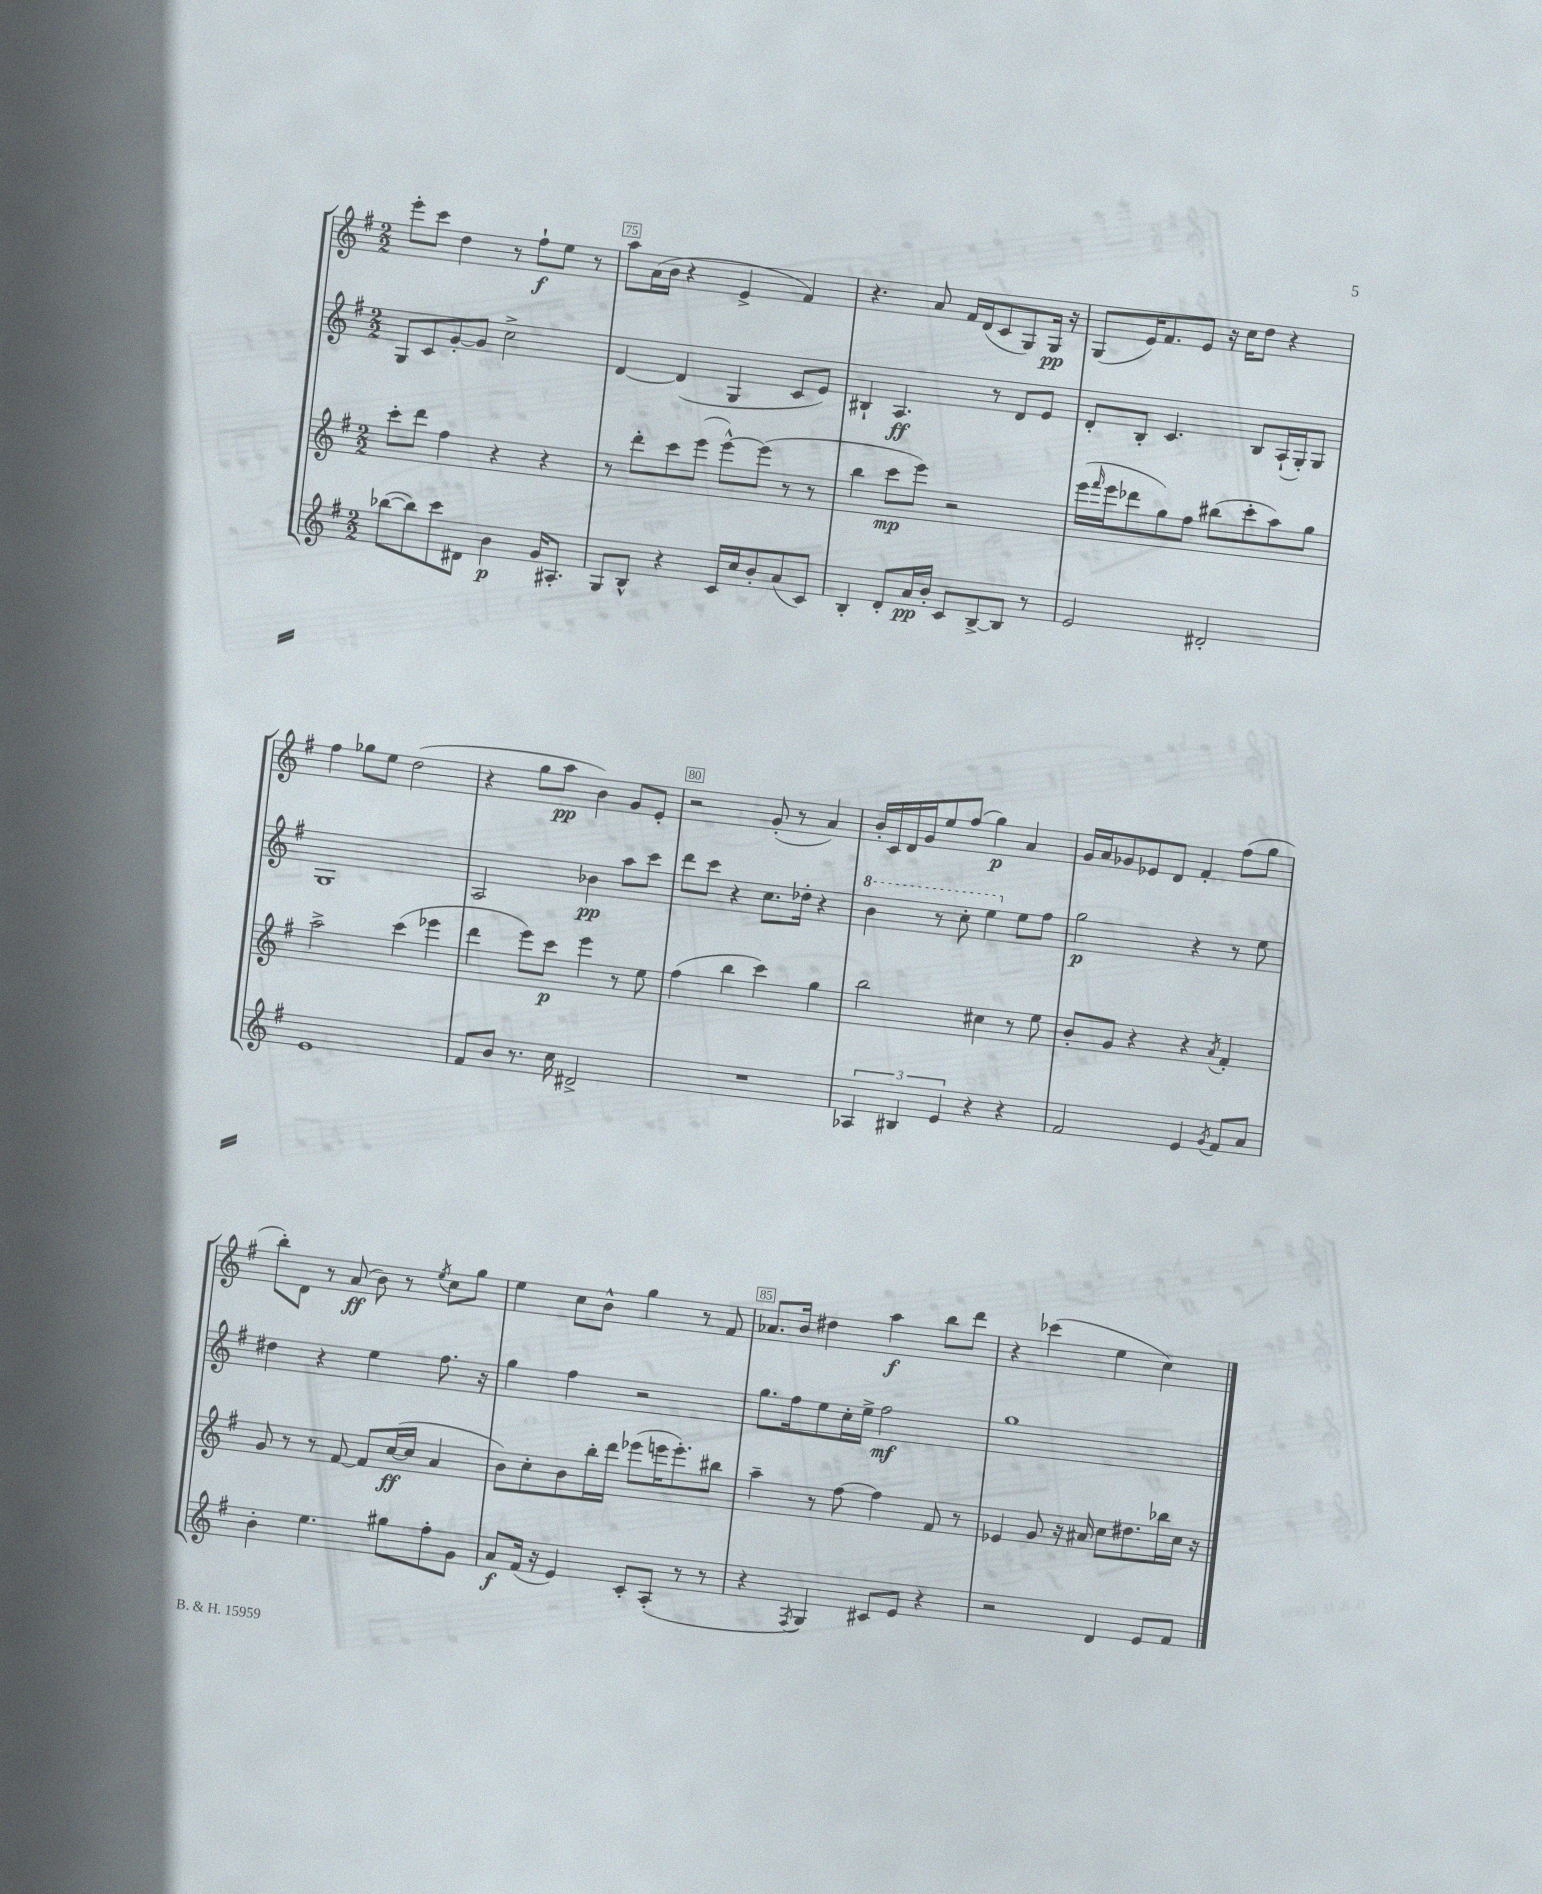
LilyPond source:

<<
\new StaffGroup <<
\new Staff = "s0" {
    \clef treble \key g \major \numericTimeSignature \time 2/2
    e'''8-. c'''8 d''4 r8 fis''8-!\f e''8 r8 |
    a''8 a'16( b'16 r4 e'4-> fis'4) |
    r4. a'8 fis'16 d'16( c'8 g8) g16\pp r16 |
    g8( e'16) fis'8. e'8 r16 c''16 d''8 r4 |
    fis''4 ges''8 e''8 d''2( |
    r4 g''8 a''8\pp b'4) g'8 e'8-. |
    r2 g'8-.( r8 a'4) |
    b'16-. c'16 d'16 g'16 e''8 fis''8( g''4\p) a'4 |
    g'16 a'16 ges'8 ees'8 d'8 fis'4-. fis''8( g''8 |
    b''8-.) d'8 r8 a'8\ff( b'8) r8 \acciaccatura { e''8 } c''8 g''8 |
    e''4 c''8 b'8-^ g''4 r8 fis'8 |
    aes'8. b'16 dis''4 a''4\f b''8 d'''8 |
    r4 ces'''4( e''4 c''4) \bar "|." |
}
\new Staff = "s1" {
    \clef treble \key g \major \numericTimeSignature \time 2/2
    g8 c'8 g'8~-. g'8 c''2-> |
    d'4~ d'4( g4 c'8 e'8) |
    bis4-! a4.\ff r8 d'8 e'8 |
    d'8-. b8-. c'4. b8 a16-!( g16-.) g8 |
    g1 |
    a2 bes'4\pp a''8 c'''8 |
    d'''8 c'''8 r4 c''8. des''16-. r4 |
    \ottava #1 b''4 r8 c'''8-. e'''4 \ottava #0 e''8 fis''8 |
    g''2\p r4 r8 e''8 |
    dis''4 r4 e''4 fis''8. r16 |
    g''4 fis''4 r2 |
    g''8. fis''16 e''8 c''16-. e''16-> fis''2\mf |
    g''1 \bar "|." |
}
\new Staff = "s2" {
    \clef treble \key g \major \numericTimeSignature \time 2/2
    c'''8-. d'''8 fis''4 r4 r4 |
    r8 d'''8-. c'''8 e'''8( e'''8~-^) e'''8( r8 r8 |
    b''4 c'''8\mp e'''8) r2 |
    e'''16( \grace { fis'''16 } e'''16 des'''8 g''8) fis''8 bis''8( c'''8-. a''8) g''8 |
    a''2-> c'''4( ees'''4 |
    d'''4 e'''8) c'''8\p e'''4 r8 e''8 |
    fis''4( b''4 c'''4) g''4 |
    b''2 cis''4 r8 e''8 |
    b'8-. g'8 r4 r4 \acciaccatura { a'8 } fis'4-. |
    g'8 r8 r8 fis'8~ fis'8 c''16~\ff( c''16 a'4 |
    b'8) c''8-. b'8 b''16-. d'''16 ees'''8( e'''16 e'''8.-.) bis''8 |
    a''4-- r8 fis''8~ fis''4 fis'8 r8 |
    ees'4 g'8 r16 ais'16 c''8 dis''8. bes''16 c''16 r16 \bar "|." |
}
\new Staff = "s3" {
    \clef treble \key g \major \numericTimeSignature \time 2/2
    bes''8~( bes''8) c'''8 dis'8 b'4\p g'16 ais8.-. |
    g8 b8-^ r4 c'16 c''16 b'8-. a'8( c'8) |
    b4-. d'8-. a'16\pp b'16-. c'8 b8~-> b8 r8 |
    e'2 dis'2-. |
    e'1 |
    fis'8 b'8 r8. c''16 dis'2-> |
    R1 |
    \tuplet 3/2 { aes4 bis4 e'4 } r4 r4 |
    fis'2 e'4 \acciaccatura { g'8 } fis'8 a'8 |
    b'4-. e''4. gis''8 fis''8-. g'8 |
    a'8\f fis'16( r16 e'4) c'8-. a8-.( r8 r8 |
    r4 \acciaccatura { fis8 } g4) cis'8 e'8 r4 |
    r2 d'4 e'8 fis'8 \bar "|." |
}
>>
>>
\layout { \context { \Score currentBarNumber = #74 \override BarNumber.break-visibility = ##(#f #t #t) barNumberVisibility = #(every-nth-bar-number-visible 5) \override BarNumber.stencil = #(make-stencil-boxer 0.1 0.3 ly:text-interface::print) } }
